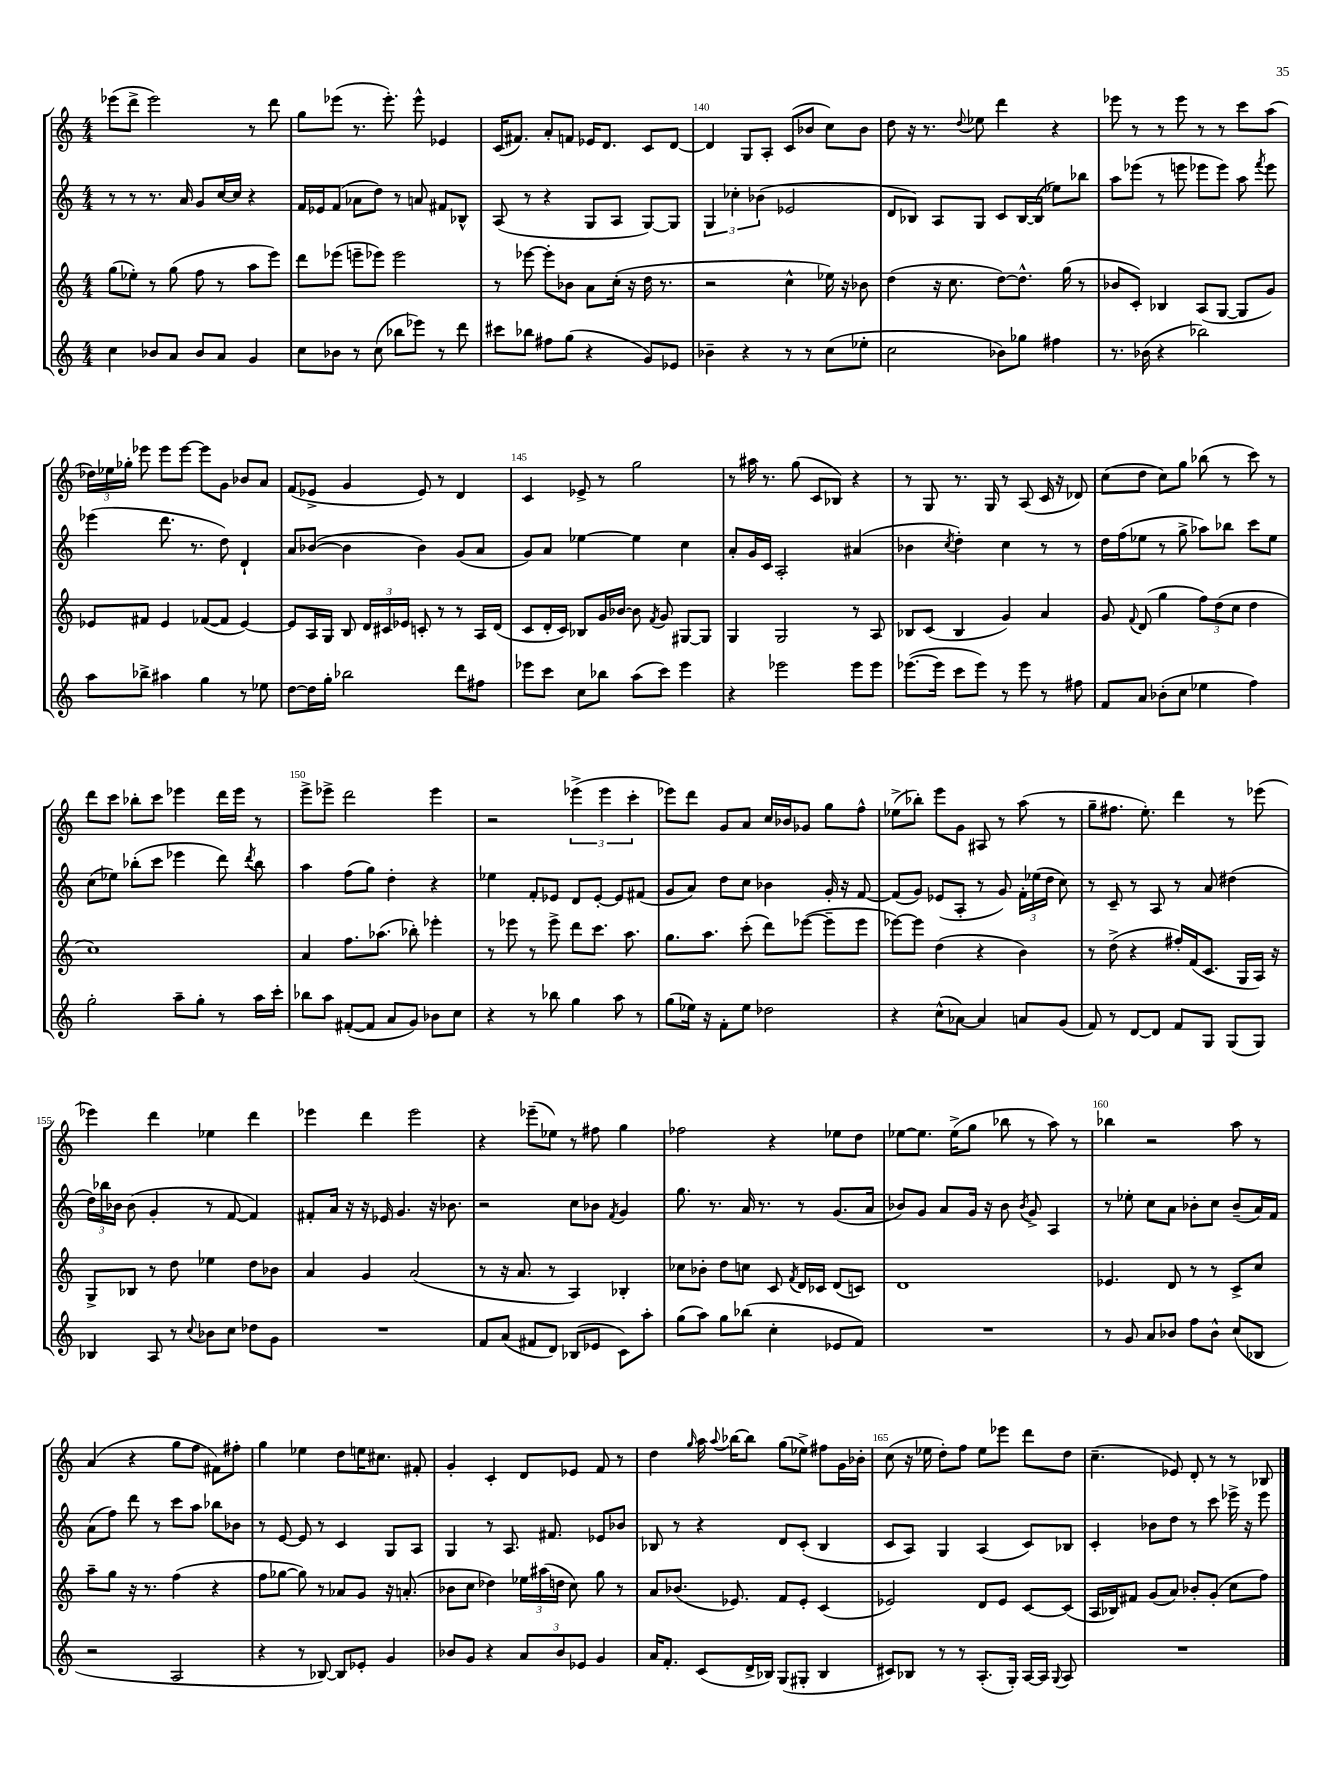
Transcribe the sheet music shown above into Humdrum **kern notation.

**kern	**kern	**kern	**kern
*staff4	*staff3	*staff2	*staff1
*clefG2	*clefG2	*clefG2	*clefG2
*k[]	*k[]	*k[]	*k[]
*M4/4	*M4/4	*M4/4	*M4/4
4cc	(8gg	8r	(8eee-
.	8ee-')	8r	8ddd^
8b-	8r	8.r	2eee-)
8a	(8gg	.	.
.	.	16a	.
8b-	8ff	8g	.
8a	8r	[16cc	.
.	.	16cc]	.
4g	8aa	4r	8r
.	8eee)	.	8ddd
=	=	=	=
8cc	8ddd	16f	8gg
.	.	16e-	.
8b-	(8eee-	(8f	(8eee-
8r	8eee~	8a-	8.r
(8cc	8eee-)	8dd)	.
.	.	.	8.eee-')
8bb-	2eee-	8r	.
8eee-)	.	8a	8eee-^^
8r	.	8f#	4e-
8ddd	.	8B-^^	.
=	=	=	=
8ccc#	8r	(8A	(16c
.	.	.	8.f#)
8bb-	[8eee-	8r	.
8ff#	8eee-']	4r	8a'
(8gg	8b-	.	8f
4r	8a	8G	16e-
.	.	.	8.d
.	(16cc'	8A	.
.	16r	.	.
8g)	16dd	[8G)	8c
.	8.r	.	.
8e-	.	8G]	[8d
=	=	=	=
4b-~	2r	6G	4d]
.	.	6cc-'	.
4r	.	.	8G
.	.	(6b-	.
.	.	.	8A'
8r	4cc^^	2e-	(8c
8r	.	.	8b-
(8cc	16ee-)	.	8cc)
.	16r	.	.
8ee-'	8b-	.	8b-
=	=	=	=
2cc	(4dd	8d	8dd
.	.	8B-)	16r
.	.	.	8.r
.	16r	8A	.
.	8.cc	.	.
.	.	.	8qqdd
.	.	8G	8ee-
8b-)	[8dd)	8c	4ddd
8gg-	8.dd^^]	[16B-	.
.	.	(16B-]	.
4ff#	.	8ee-)	4r
.	(16gg	.	.
.	8r	8bb-	.
=	=	=	=
8.r	8b-	8aa	8eee-
.	8c')	(8eee-	8r
(16b-	.	.	.
4r	4B-	8r	8r
.	.	8eee	8eee-
2bb-)	(8A	8eee-	8r
.	[8G	8eee-)	8r
.	8G]	8aa	8ccc
.	.	8qfff	.
.	8g)	8eee-	(8aa
=	=	=	=
8aa	8e-	(4eee-	24dd-)
.	.	.	24ee-
.	.	.	24gg-'
8bb-^	8f#	.	8eee-
4aa#	4e-	8.ddd	8eee-
.	.	.	[8eee-
.	.	8.r	.
4gg	([8f-	.	8eee-]
.	8f-]	8dd)	8g
8r	[4e-)	4d`	8b-
8ee-	.	.	8a
=	=	=	=
[8dd	8e-]	8a	(8f
16dd]	16A	([8b-	8e-^
16gg'	16G	.	.
2bb-	8B	4b-]	4g
.	24d	.	.
.	24c#	.	.
.	24e-	.	.
.	8c'	4b-)	8e-)
.	8r	.	8r
8ddd	8r	(8g	4d
8ff#	16A	8a	.
.	(16d	.	.
=	=	=	=
8eee-	8c	8g)	4c
8ccc	16d'	8a	.
.	16c)	.	.
8cc	8B-	[4ee-	8e-^
8bb-	16g	.	8r
.	[16b-	.	.
(8aa	8b-]	4ee-]	2gg
.	8qf	.	.
8ccc)	8g	.	.
4eee-	[8G#	4cc	.
.	8G#]	.	.
=	=	=	=
4r	4G	8a'	8r
.	.	16g	16aa#
.	.	16c	8.r
2eee-	2G	2A'	.
.	.	.	(8gg
.	.	.	8c
.	.	.	8B-)
8eee-	8r	(4a#	4r
8eee-	8A	.	.
=	=	=	=
([8.eee-	8B-	4b-	8r
.	(8c	.	8G
16eee-]	.	.	.
.	.	8qcc	.
8ccc	4B-	4dd')	8.r
8eee-)	.	.	.
.	.	.	16G
8r	4g)	4cc	8r
8eee-	.	.	(8A
8r	4a	8r	16c
.	.	.	16r
8ff#	.	8r	8d-)
=	=	=	=
8f	8g	16dd	(8cc
.	.	(16ff	.
.	8qqf	.	.
8a	(8d	8ee-	8dd
(8b-'	4gg	8r	8cc)
8cc	.	8gg^	8gg
4ee-	12ff)	8aa-)	(8bb-
.	(12dd	.	.
.	.	8bb-	8r
.	12cc	.	.
4ff)	4dd	8ccc	8ccc)
.	.	8ee-	8r
=	=	=	=
2gg'	1cc)	(8cc	8ddd
.	.	8ee-)	8ccc
.	.	(8bb-'	8bb-'
.	.	8ccc	8ccc
8aa~	.	4eee-	4eee-
8gg'	.	.	.
8r	.	8ddd)	16ddd
.	.	.	16eee-
.	.	8qddd	.
16aa	.	8bb-	8r
16ccc'	.	.	.
=	=	=	=
8bb-	4a	4aa	8eee^
8aa	.	.	8eee-^
([8f#'	8.ff	(8ff	2ddd
8f#]	.	8gg)	.
.	(8.aa-	.	.
8a	.	4dd'	.
8g)	8bb-')	.	.
8b-	4eee-'	4r	4eee-
8cc	.	.	.
=	=	=	=
4r	8r	4ee-	2r
.	8eee-	.	.
8r	8r	8f'	.
8bb-	8eee-^	8e-	.
4gg	8ddd	8d	(6eee-^
.	8.ccc	[8e-'	.
.	.	.	6eee-
8aa	.	8e-]	.
.	8.aa	.	.
.	.	.	6ccc'
8r	.	(8f#	.
=	=	=	=
(8gg	8.gg	8g	8eee-)
16ee-)	.	8a)	8ddd
16r	8.aa	.	.
8f'	.	8dd	8g
8ee-	(8ccc'	8cc	8a
2dd-	8ddd)	4b-	16cc
.	.	.	16b-
.	([8eee-	.	8g-
.	8eee-~]	16g'	8gg
.	.	16r	.
.	8eee-	[8f	8ff^^
=	=	=	=
4r	[8eee-)	(8f]	(8ee-^
.	8eee-]	8g)	8bb-')
(8cc^^	(4dd	(8e-	8eee
[8a-)	.	8A'	8g
4a-]	4r	8r	8A#
.	.	8g)	8r
8a	4b)	24f'	(8aa
.	.	(24ee-	.
.	.	24dd	.
(8g	.	8cc)	8r
=	=	=	=
8f)	8r	8r	8gg~
8r	(8dd^	8c~	8.ff#
[8d	4r	8r	.
.	.	.	8.ee')
8d]	.	8A	.
8f	16ff#')	8r	4ddd
.	(16f	.	.
8G	8.c	8a	.
(8G	.	(4dd#	8r
.	16G	.	.
8G)	16A)	.	(8eee-
.	16r	.	.
=	=	=	=
4B-	8G^	24dd)	4eee-)
.	.	24bb-	.
.	.	24b-	.
.	8B-	(8b-	.
8A	8r	4g'	4ddd
8r	8dd	.	.
8qqcc	.	.	.
8b-	4ee-	8r	4ee-
8cc	.	[8f	.
8dd-	8dd	4f])	4ddd
8g	8b-	.	.
=	=	=	=
1r	4a	8f#'	4eee-
.	.	16a	.
.	.	16r	.
.	4g	16r	4ddd
.	.	16e-	.
.	.	4.g	.
.	(2a	.	2eee-
.	.	16r	.
.	.	8.b-	.
=	=	=	=
8f	8r	2r	4r
(8a	16r	.	.
.	8.a	.	.
8f#	.	.	(8eee-~
8d)	8r	.	8ee-)
(8B-	4A)	8cc	8r
8e-	.	8b-	8ff#
.	.	8qf	.
8c)	4B-'	4g	4gg
8aa'	.	.	.
=	=	=	=
(8gg	8cc-	8.gg	2ff-
8aa)	8b-'	.	.
.	.	8.r	.
8gg	8dd	.	.
(8bb-	8cc	16a	.
.	.	8.r	.
4cc'	8c	.	4r
.	8qf	.	.
.	16d	8r	.
.	16c-	.	.
8e-	(8d	(8.g	8ee-
8f)	8c)	.	8dd
.	.	16a	.
=	=	=	=
1r	1d	8b-)	[8ee-
.	.	8g	8.ee-]
.	.	8a	.
.	.	.	(16ee-^
.	.	16g	8gg
.	.	16r	.
.	.	8b-	8bb-
.	.	8qb-	.
.	.	8g^	8r
.	.	4A	8aa)
.	.	.	8r
=	=	=	=
8r	4.e-	8r	4bb-
8g	.	8ee-'	.
8a	.	8cc	2r
8b-	8d	8a	.
8ff	8r	8b-'	.
8b-^^	8r	8cc	.
(8cc	8c^	(8b-~	8aa
8B-	8cc	16a)	8r
.	.	16f	.
=	=	=	=
2r	8aa~	(8a	(4a
.	8gg	8ff)	.
.	16r	8ddd	4r
.	8.r	.	.
.	.	8r	.
2A	(4ff	8ccc	8gg
.	.	8aa	8ff
.	4r	8bb-	8f#)
.	.	8b-	8ff#'
=	=	=	=
4r	8ff	8r	4gg
.	[8gg-	[8e	.
8r	8gg-])	8e]	4ee-
[8B-)	8r	8r	.
8B-]	8a-	4c	8dd
8e-'	8g	.	16ee
.	.	.	8.cc#
4g	16r	8G	.
.	(8.a'	.	.
.	.	8A	8f#'
=	=	=	=
8b-	8b-	4G	4g'
8g	8cc	.	.
4r	4dd-)	8r	4c'
.	.	8.A	.
12a	24ee-	.	8d
.	(24aa#	.	.
.	.	8.f#	.
12b-	24dd	.	.
.	8cc)	.	8e-
12e-	.	.	.
4g	8gg	8e-	8f
.	8r	8b-	8r
=	=	=	=
16a	8a	8B-	4dd
8.f'	.	.	.
.	(8.b-	8r	.
.	.	.	16qqgg
(8c	.	4r	16aa
.	.	.	8qqaa
.	8.e-)	.	[16bb-
16d^	.	.	8bb-]
16B-)	.	.	.
(8G	8f	8d	(8gg
8G#'	8e-'	(8c'	8ee-^)
4B-	(4c	4B-	8ff#
.	.	.	16g
.	.	.	16b-'
=	=	=	=
8c#)	2e-)	8c	(8cc
8B-	.	8A)	16r
.	.	.	16ee-
8r	.	4G	8dd')
8r	.	.	8ff
(8.A'	8d	(4A	8ee-
.	8e-	.	8eee-
16G')	.	.	.
[16A	[8c	8c)	8ddd
16A]	.	.	.
8qqG	.	.	.
8A	(8c]	8B-	8dd
=	=	=	=
1r	16A	4c'	(4.cc~
.	16B-)	.	.
.	8f#	.	.
.	(8g	8b-	.
.	8a)	8dd	8e-)
.	8b-'	8r	8d'
.	(8g'	8ccc	8r
.	8cc	16eee-^	8r
.	.	16r	.
.	8ff)	8eee-	8B-
==	==	==	==
*-	*-	*-	*-
